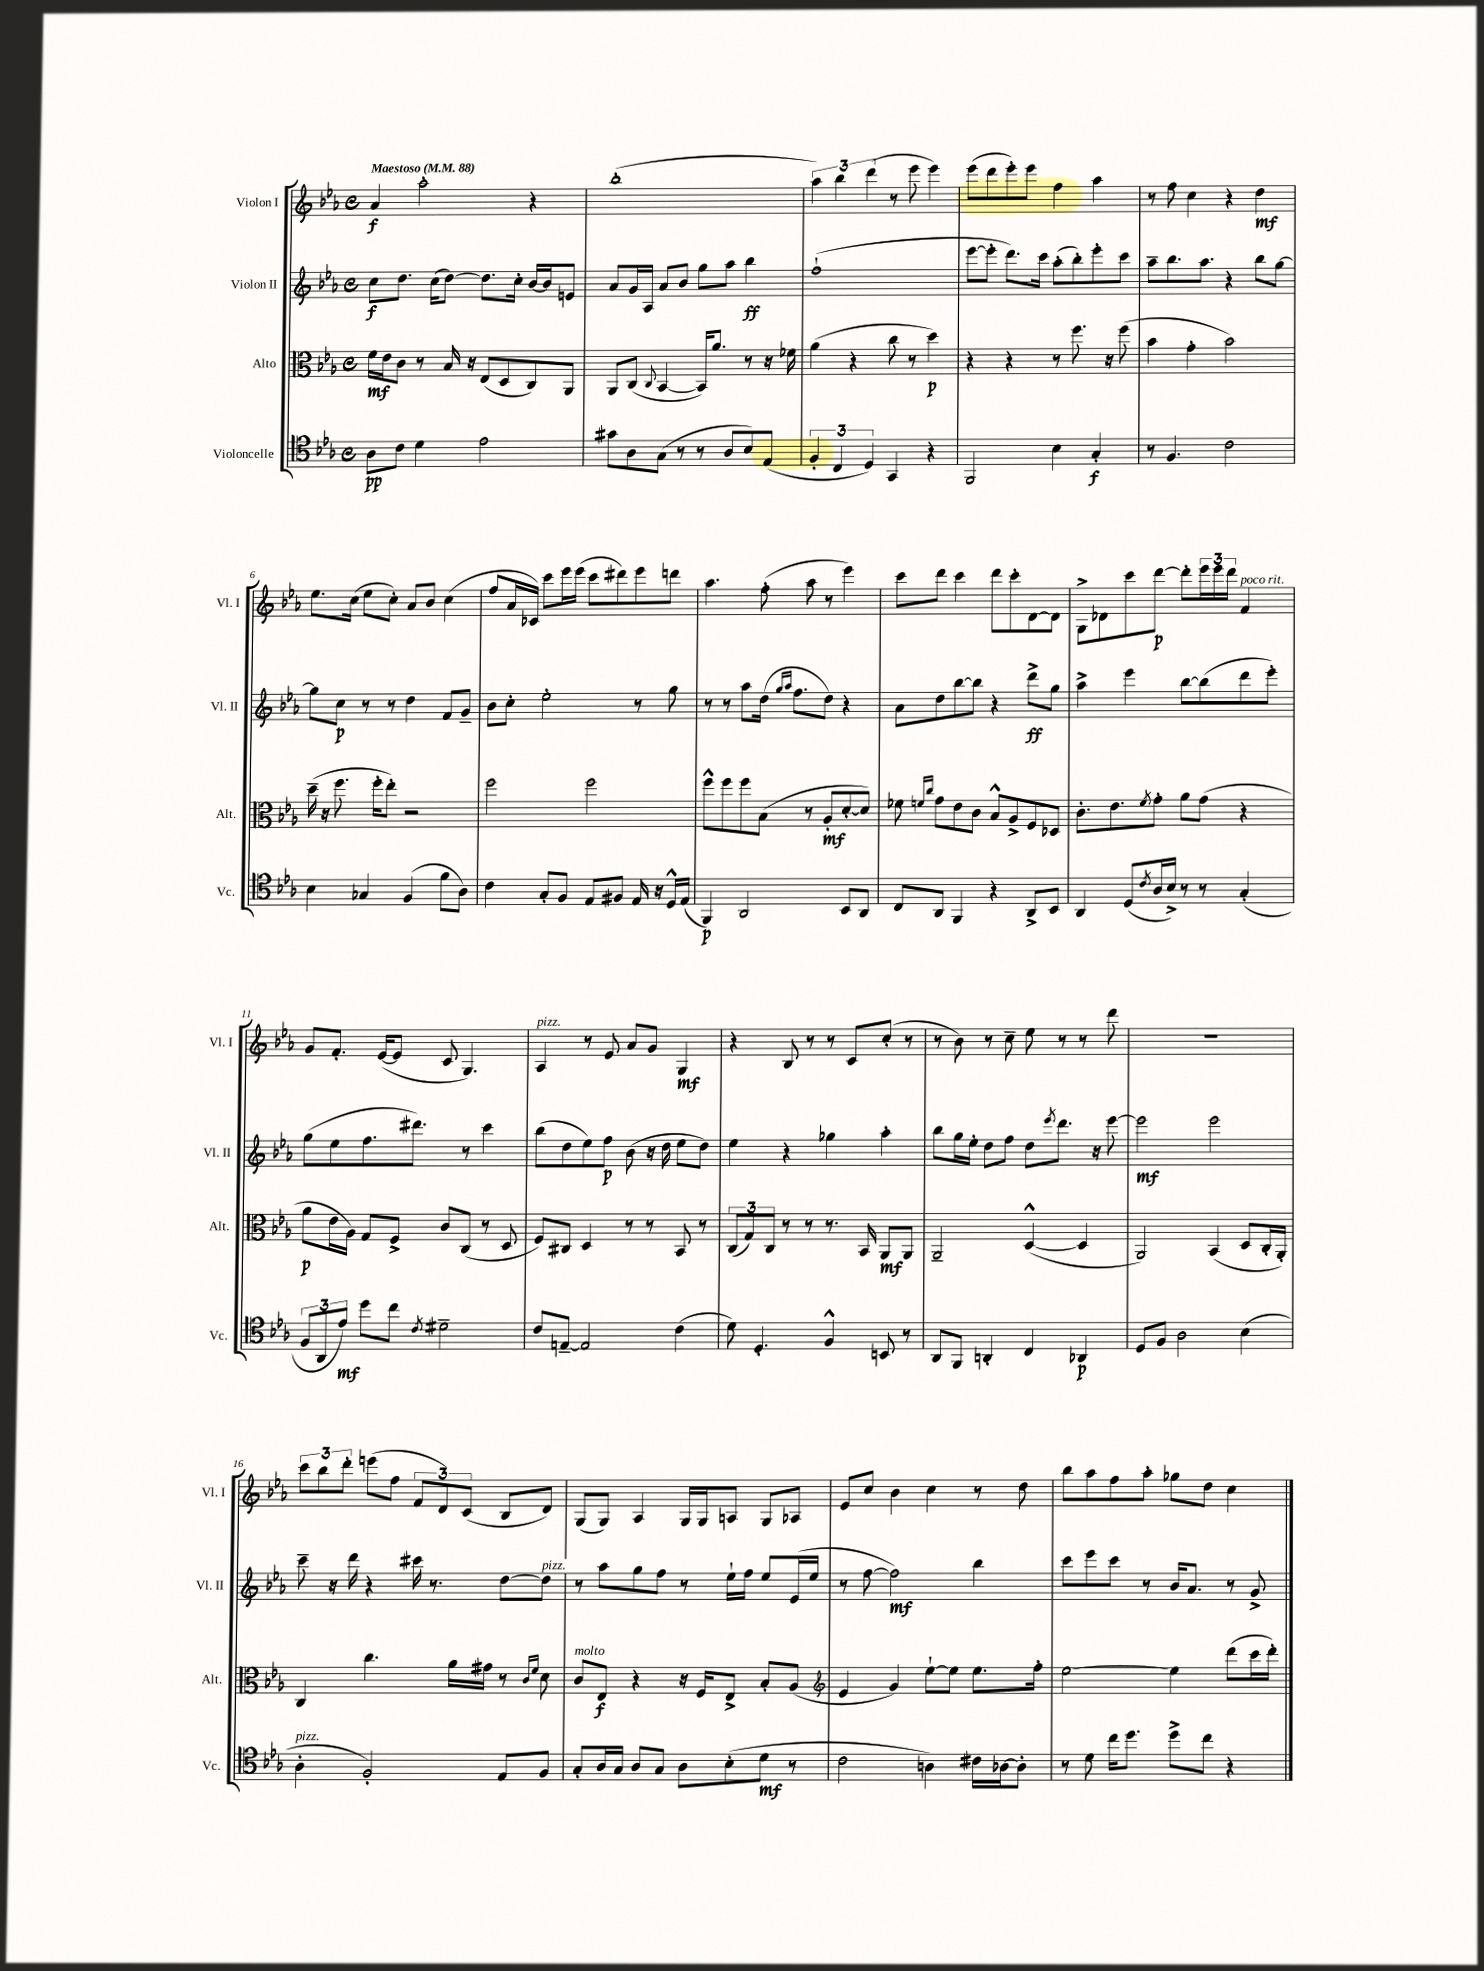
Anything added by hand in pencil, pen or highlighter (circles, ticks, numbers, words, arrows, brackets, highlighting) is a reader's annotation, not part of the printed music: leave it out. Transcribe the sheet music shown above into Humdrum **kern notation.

**kern	**kern	**kern	**kern
*staff4	*staff3	*staff2	*staff1
*clefC4	*clefC3	*clefG2	*clefG2
*k[b-e-a-]	*k[b-e-a-]	*k[b-e-a-]	*k[b-e-a-]
*M4/4	*M4/4	*M4/4	*M4/4
*met(c)	*met(c)	*met(c)	*met(c)
*MM88	*MM88	*MM88	*MM88
8A-	16f	8cc	4a-
.	16e-	.	.
8c	8c	8.dd	.
4d	8r	.	2aa-'
.	.	(16cc	.
.	16B-	[8dd)	.
.	16r	.	.
2e-	(8E-	8.dd]	.
.	8D	.	.
.	.	16cc'	.
.	8C)	[16b-	4r
.	.	16b-]	.
.	8AA-	8e	.
=	=	=	=
8g#	8AA-	8a-	(1bb-'
8A-	(8C	16g	.
.	.	16A-	.
.	8qqC	.	.
(8G	[4BB-	8a-	.
8r	.	8b-	.
8r	16BB-])	8gg	.
.	8.a-	.	.
8A-	.	8aa-	.
8B-)	8r	4bb-	.
(8E-	16r	.	.
.	16f-	.	.
=	=	=	=
6F'	(4a-	(1ff`	6aa-)
6C	.	.	6bb-
.	4r	.	.
6D)	.	.	(6ddd
4GG	8cc	.	8r
.	8r	.	8eee-
4r	4dd)	.	4eee-)
=	=	=	=
2FF	4r	[8eee-	(8eee-
.	.	8eee-']	8ddd
.	4r	8.ddd)	8eee-')
.	.	.	8eee-
.	.	16ccc	.
4B-	8r	(8aa-'	4ff
.	8.ff	8bb-')	.
4G'	.	8eee-'	4aa-
.	16r	.	.
.	(8ff	8ccc	.
=	=	=	=
8r	4b-	8aa-~	8r
4.F	.	8.bb-	8ff
.	4g'	.	4cc
.	.	8.aa-	.
2c	2b-)	4r	4r
.	.	8bb-	4dd
.	.	[8gg	.
=	=	=	=
4B-	(16dd~	8gg]	8.ee-
.	16r	.	.
.	8.ff	8cc	.
.	.	.	(16cc
4G-	.	8r	8ee-
.	16ff'	.	.
.	8ee-')	8r	8cc')
(4F	2r	4dd	8a-
.	.	.	8b-
8f	.	8f	(4cc
8A-)	.	8g~	.
=	=	=	=
4c	2ff	8b-	8ff
.	.	8cc'	16a-
.	.	.	16c-)
8G'	.	2ee-'	8ccc
8F	.	.	16eee-
.	.	.	(16eee-
8E-	2ff	.	8ccc
8F#	.	.	8ddd#)
16E-	.	8r	8eee-
16r	.	.	.
16D^^	.	8gg	8ddd
(16E-	.	.	.
=	=	=	=
4FF)	8ff^^	8r	4.aa-
.	8ff	8r	.
2AA-	8ff	8aa-	.
.	(8B-	(16dd	(8ff'
.	.	16qqgg	.
.	.	16qqaa-	.
.	.	8.ff	.
.	8r	.	8aa-
.	8A-'	8dd)	8r
8BB-	[8d'	4r	4eee-)
8AA-	8d])	.	.
=	=	=	=
8C	8f-	8a-	8ccc
.	16qqf	.	.
.	16qqcc	.	.
8AA-	8g	8dd	8ddd
4FF	8e-	[8bb-	4ccc
.	8c	8bb-]	.
4r	8B-^^	4r	8ddd
.	8A-^	.	8ccc'
8AA-^	8F	8ddd^	[8d
8BB-	8D-	8gg	8d]
=	=	=	=
4AA-	8.c'	4aa-^	8G^
.	.	.	8d-
.	8.e-	.	.
(8D	.	4eee-	8ccc
8qc	8qf	.	.
16A-	8g'	.	[8ddd
16B-^)	.	.	.
8r	8a-	[8bb-	8ddd']
8r	(8g	(8bb-]	24eee-
.	.	.	24eee-
.	.	.	24ddd
(4G'	4r	8ddd	4f
.	.	8eee-')	.
=	=	=	=
12F	8a-	(8gg	8g
12AA-	.	.	.
.	16e-	8ee-	8.f'
12e-)	.	.	.
.	16A-)	.	.
8dd	8G	8.ff	.
.	.	.	([16e-
8cc	8F^	.	8e-]
.	.	8.ddd#)	.
8qc	.	.	.
2d#~	8c	.	8c
.	(8C	8r	4.G)
.	8r	4ccc	.
.	8D	.	.
=	=	=	=
8c	8F)	(8bb-	4A-
[8E~	8C#	8dd	.
2E]	4D	8ee-)	8r
.	.	8ff	8e-
.	8r	(8b-	8a-
.	8r	16r	8g
.	.	16dd	.
(4c	8BB-	8ee-	4G
.	8r	8dd)	.
=	=	=	=
8d)	(12C	4ee-	4r
.	12G)	.	.
4.D'	.	.	.
.	12C	.	.
.	8r	4r	8B-
.	8r	.	8r
4F^^	8.r	4gg-	8r
.	.	.	8c
.	16BB-	.	.
8BB	8AA-	4aa-'	(8cc'
8r	8AA-	.	8r
=	=	=	=
8AA-	2AA-~	8bb-	8r
8FF	.	16gg	8b-)
.	.	16ee-'	.
4AA'	.	8dd	8r
.	.	8ff	8cc~
4C	([4D^^	8dd	8ee-
.	.	8qeee-	.
.	.	8.ddd	8r
4AA-	4D]	.	8r
.	.	16r	.
.	.	[8eee-	8ddd
=	=	=	=
8D	2AA-)	2eee-]	1r
8F	.	.	.
2A-	.	.	.
.	(4BB-	2eee-	.
(4B-	8D	.	.
.	16C'	.	.
.	16AA-')	.	.
=	=	=	=
4A-'	4C	8ccc~	12ccc
.	.	.	12bb-
.	.	16r	.
.	.	.	12ddd'
.	.	16ddd	.
2F')	4.cc	4r	(8eee
.	.	.	8ff
.	.	16ccc#	12f
.	.	8.r	.
.	.	.	12d)
.	16a-	.	.
.	.	.	(12c
.	16g#	.	.
8E-	8r	[8dd	8B-
.	16qqc	.	.
.	16qqf	.	.
8F	8d	8dd]	8d)
=	=	=	=
8G'	8c	8r	(8G
16A-	8E-	8aa-	8G)
16G	.	.	.
8A-	4r	8gg	4A-
8G	.	8ff	.
8A-	16r	8r	16G
.	16F	.	16G
(8B-'	8E-^	16ee-`	8A
.	.	16ff	.
8d	8B-'	8ee-	8G
8r	(8A-	(16e-	8A-
.	.	16ee-	.
=	=	=	=
*	*clefG2	*	*
2c	4e-	8r	8e-
.	.	[8ff	8cc
.	4g)	2ff])	4b-
4A)	[8ee-`	.	4cc
.	8ee-]	.	.
16c#	8.ee-	4bb-	8r
[16A-	.	.	.
8A-']	.	.	8dd
.	16ff'	.	.
=	=	=	=
8r	[2ee-	8ccc	8bb-
8d	.	8eee-	8aa-
16cc	.	8ccc	8ff
8.dd	.	.	.
.	.	8r	8aa-'
8dd^	4ee-]	16b-	8gg-
.	.	8.a-	.
8cc	.	.	8dd
4r	(8ddd	8r	4cc
.	16ccc	8g^	.
.	16ddd')	.	.
==	==	==	==
*-	*-	*-	*-
